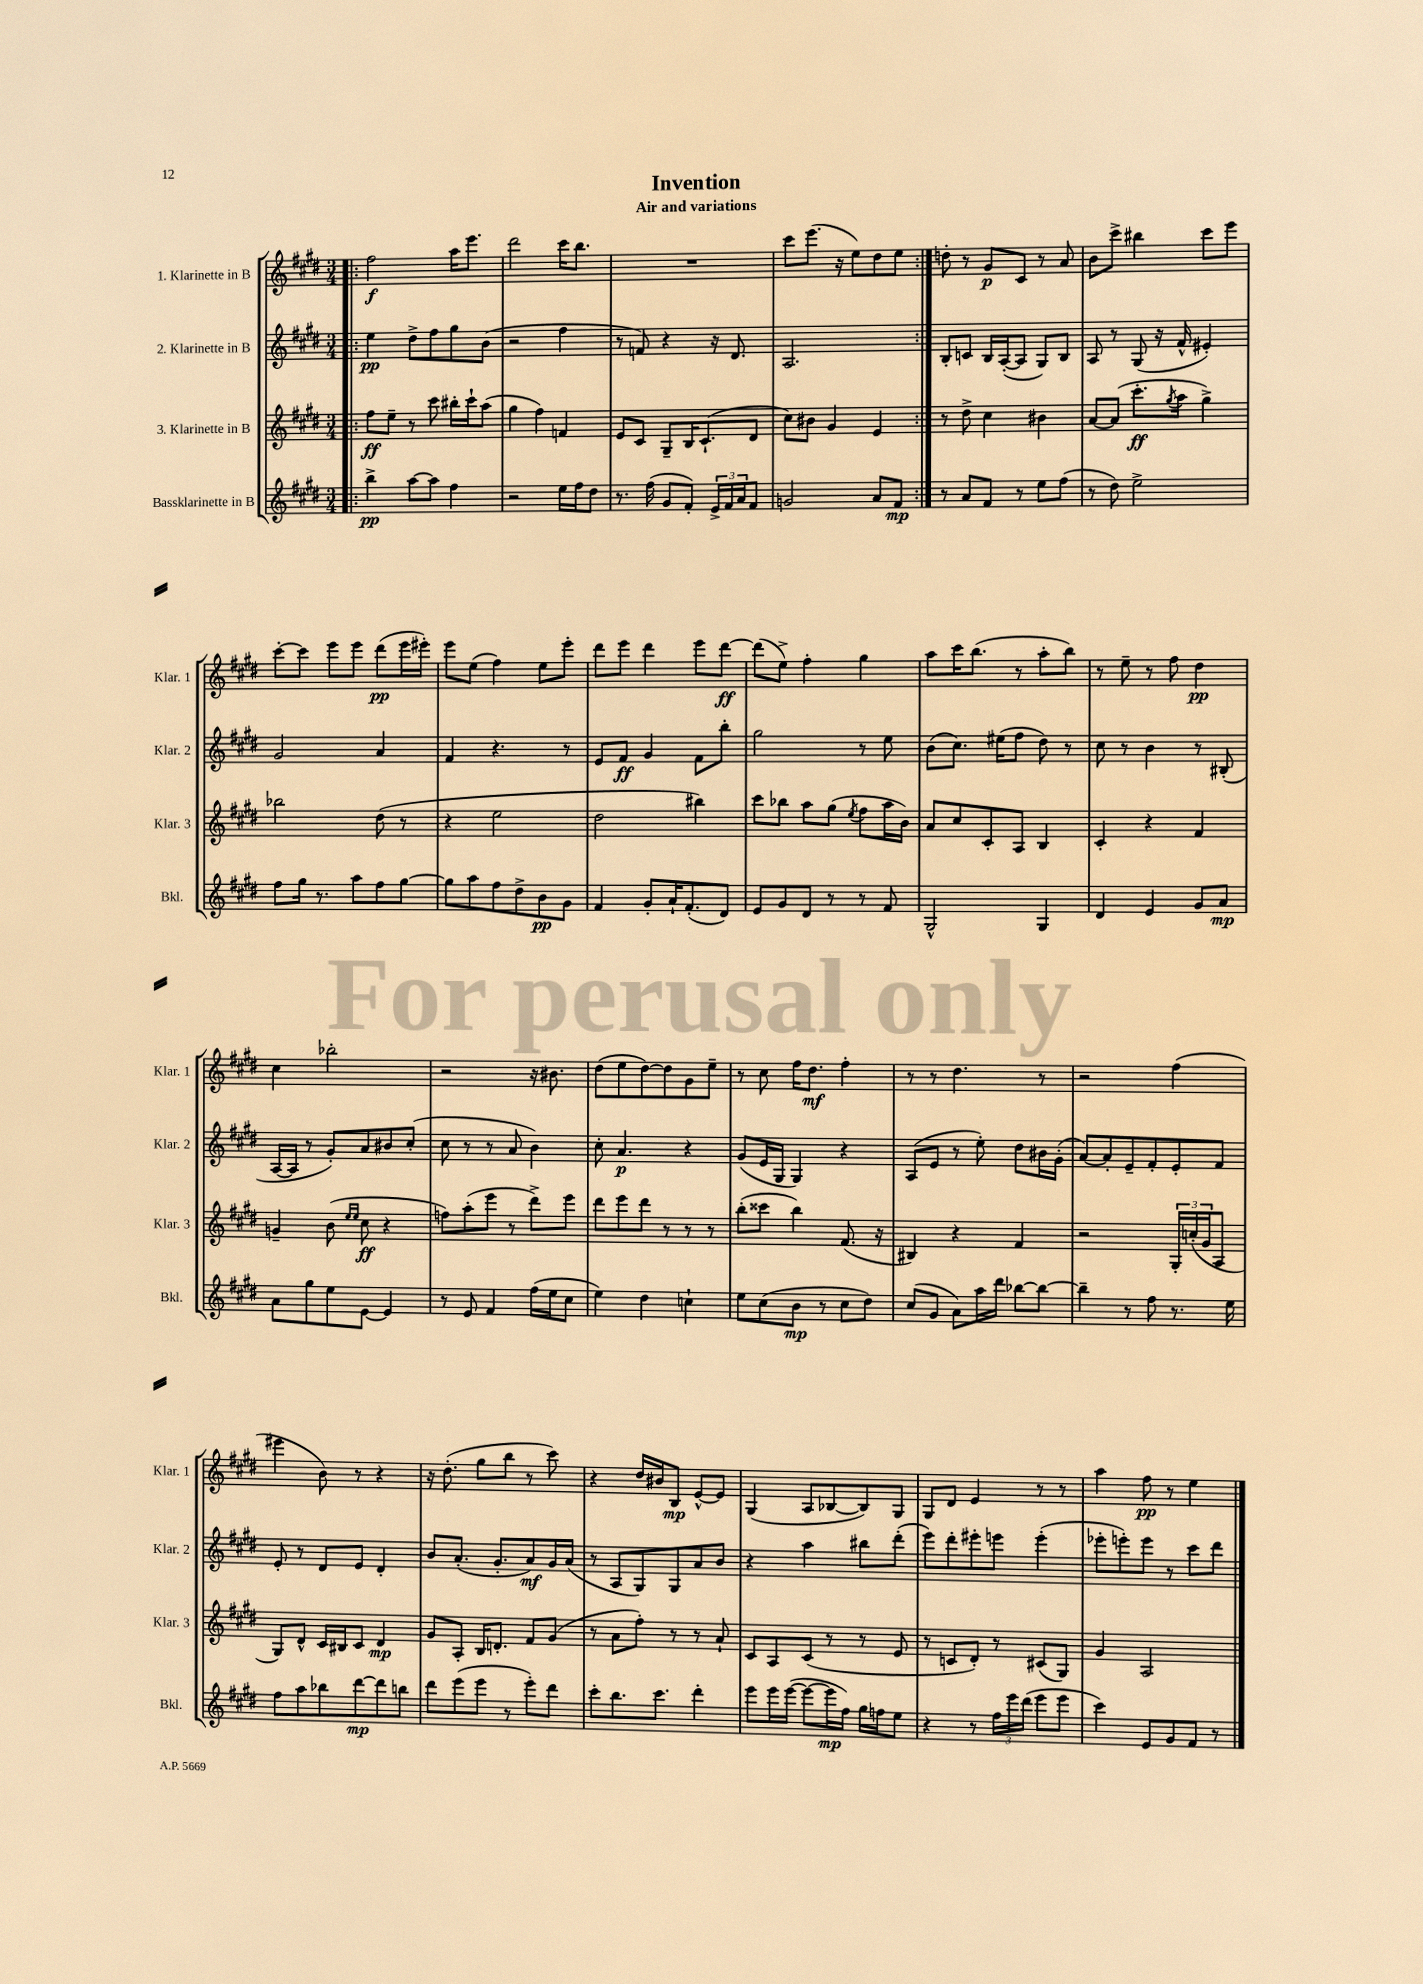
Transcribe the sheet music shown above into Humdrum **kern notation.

**kern	**dynam	**kern	**dynam	**kern	**dynam	**kern	**dynam
*part4	*part4	*part3	*part3	*part2	*part2	*part1	*part1
*staff4	*staff4	*staff3	*staff3	*staff2	*staff2	*staff1	*staff1
*I"Bassklarinette in B	*	*I"3. Klarinette in B	*	*I"2. Klarinette in B	*	*I"1. Klarinette in B	*
*I'Bkl.	*	*I'Klar. 3	*	*I'Klar. 2	*	*I'Klar. 1	*
*clefG2	*	*clefG2	*	*clefG2	*	*clefG2	*
*k[f#c#g#d#]	*	*k[f#c#g#d#]	*	*k[f#c#g#d#]	*	*k[f#c#g#d#]	*
*M3/4	*	*M3/4	*	*M3/4	*	*M3/4	*
=1!|:	=1!|:	=1!|:	=1!|:	=1!|:	=1!|:	=1!|:	=1!|:
4bb^\	pp	8ff#\L	ff	4ee\	pp	2ff#\	f
.	.	8ee~\J	.	.	.	.	.
[8aa\L	.	8r	.	8dd#^\L	.	.	.
8aa\J]	.	8ccc#\	.	8ff#\	.	.	.
4ff#\	.	16bb#X'\LL	.	8gg#\	.	16aa\KL	.
.	.	16ccc#`\J	.	.	.	8.eee\J	.
.	.	(8aa\J	.	(8b\J	.	.	.
=2	=2	=2	=2	=2	=2	=2	=2
2r	.	4gg#\	.	2r	.	2ddd#\	.
.	.	4ff#\)	.	.	.	.	.
16ee\LL	.	4fn/	.	4ff#\	.	16ccc#\KL	.
16ff#\J	.	.	.	.	.	8.bb\J	.
8dd#\J	.	.	.	.	.	.	.
=3	=3	=3	=3	=3	=3	=3	=3
8.r	.	8e/L	.	8r	.	2.r	.
.	.	8c#/J	.	8fn/)	.	.	.
(16ff#\	.	.	.	.	.	.	.
8g#/L	.	8G#~/L	.	4r	.	.	.
8f#'/J)	.	16B/K	.	.	.	.	.
.	.	(8.c#`/	.	.	.	.	.
24e^/LL	.	.	.	16r	.	.	.
24f#/	.	.	.	.	.	.	.
.	.	.	.	8.d#/	.	.	.
24a/J	.	.	.	.	.	.	.
8f#/J	.	8d#/J	.	.	.	.	.
=4	=4	=4	=4	=4	=4	=4	=4
2gn/	.	8cc#\L)	.	2.A/	.	8ccc#\L	.
.	.	8b#X\J	.	.	.	(8.eee\J	.
.	.	4g#/	.	.	.	.	.
.	.	.	.	.	.	16r	.
.	.	.	.	.	.	8ee\L)	.
8a/L	.	4e/	.	.	.	8dd#\	.
8f#/J	mp	.	.	.	.	8ee\J	.
=5:|!	=5:|!	=5:|!	=5:|!	=5:|!	=5:|!	=5:|!	=5:|!
8r	.	8r	.	8B'/L	.	8ddn'\	.
8a/L	.	8dd#^\	.	8cn/J	.	8r	.
8f#/J	.	4cc#\	.	16B/LL	.	8g#/L	p
.	.	.	.	([16A'/J	.	.	.
8r	.	.	.	8A/J]	.	8c#/J	.
8ee\L	.	4b#X\	.	8G#/L)	.	8r	.
(8ff#\J	.	.	.	8B/J	.	8a/	.
=6	=6	=6	=6	=6	=6	=6	=6
8r	.	[8a/L	.	8A/	.	8b\L	.
8dd#\)	.	(8a/J]	.	8r	.	8ccc#^\J	.
2ee^\	.	8.ccc#'\L	ff	(8G#/	.	4bb#X\	.
.	.	.	.	16r	.	.	.
.	.	8qgg#/	.	.	.	.	.
.	.	16aa\Jk	.	16f#^^/	.	.	.
.	.	4gg#^\)	.	4e#X'/)	.	8ccc#\L	.
.	.	.	.	.	.	8eee\J	.
!!LO:LB:g=z
=7	=7	=7	=7	=7	=7	=7	=7
8ff#\L	.	2bb-X\	.	2g#/	.	[8ccc#'\L	.
16gg#\Jk	.	.	.	.	.	8ccc#\J]	.
8.r	.	.	.	.	.	.	.
.	.	.	.	.	.	8eee\L	.
8aa\L	.	.	.	.	.	8eee\J	.
8ff#\	.	(8dd#\	.	4a/	.	(8ddd#\L	pp
[8gg#\J	.	8r	.	.	.	16eee\L	.
.	.	.	.	.	.	16eee#X'\JJ)	.
=8	=8	=8	=8	=8	=8	=8	=8
8gg#\L]	.	4r	.	4f#/	.	8eee\L	.
8aa\	.	.	.	.	.	(8ee\J	.
8ff#\	.	2ee\	.	4.r	.	4ff#\)	.
8dd#^\	.	.	.	.	.	.	.
8b\	pp	.	.	.	.	8ee\L	.
8g#\J	.	.	.	8r	.	8eee'\J	.
=9	=9	=9	=9	=9	=9	=9	=9
4f#/	.	2dd#\	.	8e/L	.	8ddd#\L	.
.	.	.	.	8f#/J	ff	8eee\J	.
8g#'/L	.	.	.	4g#/	.	4ddd#\	.
16a`/K	.	.	.	.	.	.	.
(8.f#'/	.	.	.	.	.	.	.
.	.	4bb#X\)	.	8f#\L	.	8eee\L	.
8d#/J)	.	.	.	8bb'\J	.	[8ddd#\J	ff
=10	=10	=10	=10	=10	=10	=10	=10
8e/L	.	8ccc#\L	.	2gg#\	.	(8ddd#\L]	.
8g#/	.	8bb-X\J	.	.	.	8ee^\J)	.
8d#/J	.	8aa\L	.	.	.	4ff#'\	.
8r	.	(8gg#\J	.	.	.	.	.
.	.	8qee/	.	.	.	.	.
8r	.	8ff#\L	.	8r	.	4gg#\	.
8f#/	.	16aa\L	.	8ee\	.	.	.
.	.	16b\JJ)	.	.	.	.	.
=11	=11	=11	=11	=11	=11	=11	=11
2G#^^/	.	8a/L	.	(8b\L	.	8aa\L	.
.	.	8cc#/	.	8.cc#\J)	.	16ccc#\K	.
.	.	.	.	.	.	(8.bb\J	.
.	.	8c#'/	.	.	.	.	.
.	.	.	.	(16ee#X\KL	.	.	.
.	.	8A/J	.	8ff#\J	.	8r	.
4G#/	.	4B/	.	8dd#\)	.	8aa'\L	.
.	.	.	.	8r	.	8bb\J)	.
=12	=12	=12	=12	=12	=12	=12	=12
4d#/	.	4c#'/	.	8cc#\	.	8r	.
.	.	.	.	8r	.	8ee~\	.
4e/	.	4r	.	4b\	.	8r	.
.	.	.	.	.	.	8ff#\	.
8g#/L	.	4f#/	.	8r	.	4dd#\	pp
8a/J	mp	.	.	(8B#X'/	.	.	.
!!LO:LB:g=z
=13	=13	=13	=13	=13	=13	=13	=13
8a\L	.	4gn~/	.	[16A/LL	.	4cc#\	.
.	.	.	.	16A/JJ]	.	.	.
8gg#\	.	.	.	8r	.	.	.
8ee\	.	(8b\	.	8g#'/L)	.	2bb-X'\	.
.	.	16qqee/LL	.	.	.	.	.
.	.	16qqee/JJ	.	.	.	.	.
[8e\J	.	8cc#\	ff	8a/	.	.	.
4e/]	.	4r	.	8b#X/	.	.	.
.	.	.	.	(8cc#'/J	.	.	.
=14	=14	=14	=14	=14	=14	=14	=14
8r	.	8ffn\L)	.	8cc#\	.	2r	.
8e/	.	(8aa'\	.	8r	.	.	.
4f#/	.	8eee\J	.	8r	.	.	.
.	.	8r	.	8a/	.	.	.
(16ff#\LL	.	8ddd#^\L)	.	4b\)	.	16r	.
16ee\J	.	.	.	.	.	8.b#X\	.
8cc#\J	.	8eee\J	.	.	.	.	.
=15	=15	=15	=15	=15	=15	=15	=15
4ee\)	.	8ddd#\L	.	8cc#'\	.	(8dd#\L	.
.	.	8eee\	.	4.a/	p	8ee\	.
4dd#\	.	8ddd#\J	.	.	.	[8dd#\)	.
.	.	8r	.	.	.	8dd#\]	.
4ccn`\	.	8r	.	4r	.	8g#\	.
.	.	8r	.	.	.	8ee~\J	.
=16	=16	=16	=16	=16	=16	=16	=16
8ee\L	.	(8bb'\L	.	(8g#/L	.	8r	.
(8cc#\	.	8ccc##X\J	.	16e/L	.	8cc#\	.
.	.	.	.	16G#/JJ	.	.	.
8b\J	mp	4bb\)	.	4G#/)	.	16ff#\KL	.
.	.	.	.	.	.	8.dd#\J	mf
8r	.	.	.	.	.	.	.
8cc#\L	.	(8.f#/	.	4r	.	4ff#'\	.
8dd#\J)	.	.	.	.	.	.	.
.	.	16r	.	.	.	.	.
=17	=17	=17	=17	=17	=17	=17	=17
(8cc#/L	.	4B#X/)	.	(8A/L	.	8r	.
8g#/J	.	.	.	8e/J	.	8r	.
8a\L)	.	4r	.	8r	.	4.dd#\	.
16aa\L	.	.	.	8ee'\)	.	.	.
16ddd#\JJ	.	.	.	.	.	.	.
[8bb-X\L	.	4f#/	.	8dd#\L	.	.	.
8bb-\J_	.	.	.	16b#X\L	.	8r	.
.	.	.	.	(16g#'\JJ	.	.	.
=18	=18	=18	=18	=18	=18	=18	=18
4bb-~\]	.	2r	.	[8a/L)	.	2r	.
.	.	.	.	8a'/]	.	.	.
8r	.	.	.	8e~/	.	.	.
8ff#\	.	.	.	8f#'/	.	.	.
8.r	.	24G#'/LL	.	8e'/	.	(4ff#\	.
.	.	(24ccn'/	.	.	.	.	.
.	.	24g#/J	.	.	.	.	.
.	.	8A/J	.	8f#/J	.	.	.
16ee\	.	.	.	.	.	.	.
!!LO:LB:g=z
=19	=19	=19	=19	=19	=19	=19	=19
8ff#\L	.	8G#/L)	.	8e'/	.	4eee#X\	.
8aa\	.	8d#^^/J	.	8r	.	.	.
8bb-X\	.	16c#/LL	.	8d#/L	.	8b\)	.
.	.	16B#X/J	.	.	.	.	.
[8ddd#\	mp	8c#/J	.	8e/J	.	8r	.
8ddd#\]	.	4d#/	mp	4d#'/	.	4r	.
8bbn\J	.	.	.	.	.	.	.
=20	=20	=20	=20	=20	=20	=20	=20
8ddd#\L	.	8g#/L	.	8b/L	.	16r	.
.	.	.	.	.	.	(8.dd#'\	.
(8eee\	.	8A'/J	.	(8.a'/J	.	.	.
8eee\J	.	16B/KL	.	.	.	8gg#\L	.
.	.	8.dn'/J	.	8.g#'/L	.	.	.
8r	.	.	.	.	.	8bb\J	.
8eee'\L)	.	8f#/L	.	8a/)	mf	8r	.
8ddd#\J	.	(8g#/J	.	16g#/L	.	8ccc#\)	.
.	.	.	.	(16a/JJ	.	.	.
=21	=21	=21	=21	=21	=21	=21	=21
8ccc#'\L	.	8r	.	8r	.	4r	.
8.bb\	.	8a\L	.	8A/L	.	.	.
.	.	8ff#'\J)	.	8G#/)	.	16dd#/LL	.
8.ccc#\J	.	.	.	.	.	16b#X/J	.
.	.	8r	.	8G#/	.	8B/J	mp
4ddd#'\	.	8r	.	8a/	.	[8e^^/L	.
.	.	8a`/	.	8b/J	.	8e/J]	.
=22	=22	=22	=22	=22	=22	=22	=22
8eee\L	.	8c#/L	.	4r	.	(4G#/	.
16eee\L	.	8A/	.	.	.	.	.
([16eee\JJ	.	.	.	.	.	.	.
8eee\L_	.	(8c#/J	.	4aa\	.	8A/L	.
16eee\L]	mp	8r	.	.	.	[8B-X/	.
16ff#\JJ)	.	.	.	.	.	.	.
16gg#\LL	.	8r	.	8bb#X\L	.	8B-/])	.
16ffn\J	.	.	.	.	.	.	.
8ee\J	.	8e/	.	(8ddd#'\J	.	8G#/J	.
=23	=23	=23	=23	=23	=23	=23	=23
4r	.	8r	.	8eee\L)	.	8G#/L	.
.	.	8cn/L	.	8ddd#'\	.	8d#/J	.
8r	.	8d#'/J)	.	8eee#X'\	.	4e/	.
24ff#\LL	.	8r	.	8eeen\J	.	.	.
24eee\	.	.	.	.	.	.	.
(24ddd#\JJ	.	.	.	.	.	.	.
8eee\L	.	(8c#X/L	.	(4eee'\	.	8r	.
8eee\J	.	8G#/J)	.	.	.	8r	.
=24	=24	=24	=24	=24	=24	=24	=24
4ccc#\)	.	4g#/	.	8eee-X'\L	.	4aa\	.
.	.	.	.	8eeen'\)	.	.	.
8e/L	.	2A/	.	8eee\J	.	8ff#\	pp
8g#/	.	.	.	8r	.	8r	.
8f#/J	.	.	.	8ccc#\L	.	4ee\	.
8r	.	.	.	8ddd#\J	.	.	.
==	==	==	==	==	==	==	==
*-	*-	*-	*-	*-	*-	*-	*-
